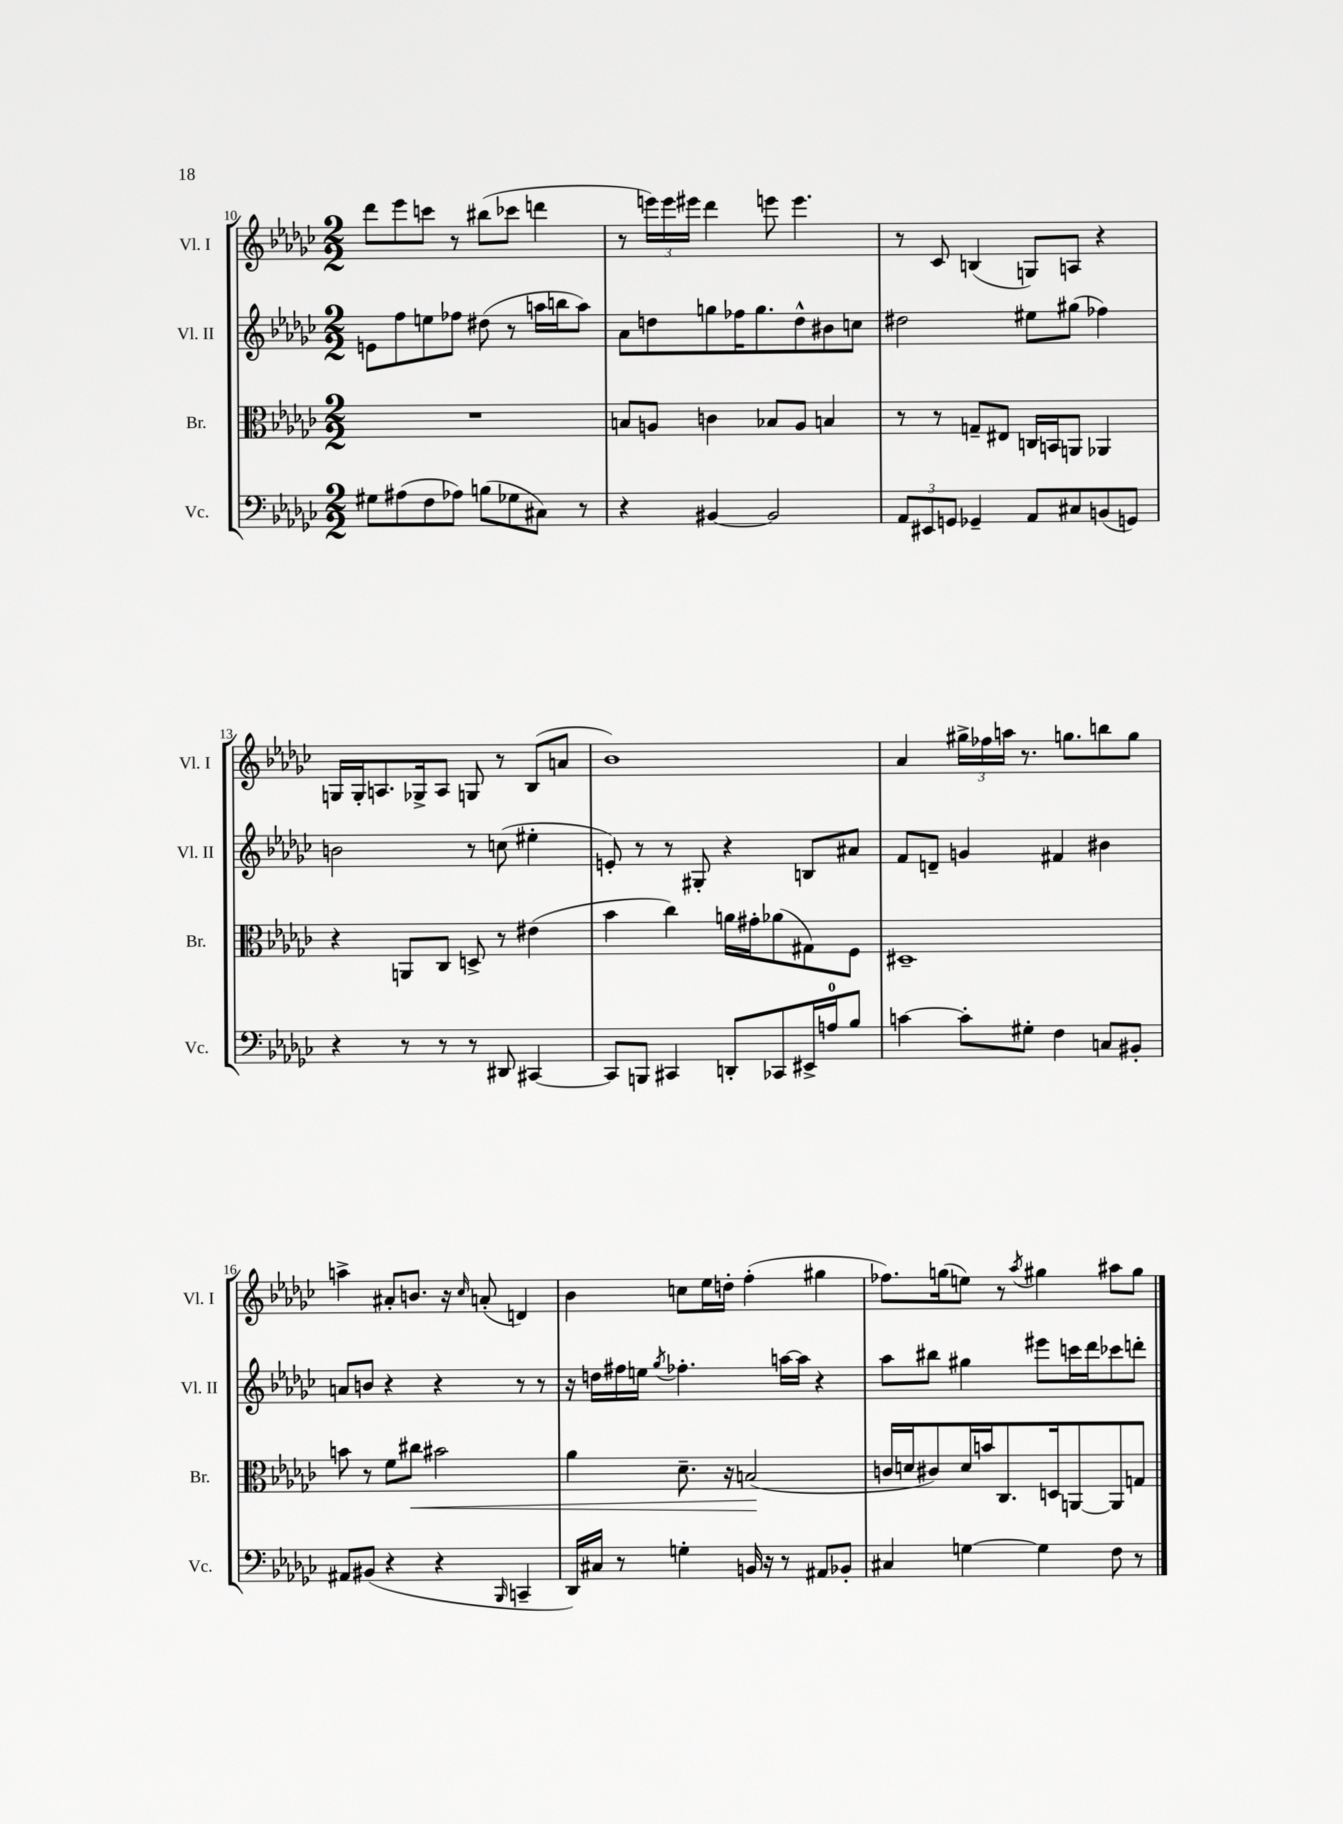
<<
\new StaffGroup <<
\new Staff = "s0" \with { instrumentName = "Vl. I" shortInstrumentName = "Vl. I" } {
    \clef treble \key ges \major \numericTimeSignature \time 2/2
    des'''8 ees'''8 c'''8 r8 bis''8( ces'''8 d'''4 |
    r8 \tuplet 3/2 { e'''16) e'''16 eis'''16 } des'''4 e'''8 e'''4. |
    r8 ces'8 b4( g8) a8 r4 |
    g16 g16-. a8. ges16-> a8 g8 r8 bes8( a'8 |
    bes'1) |
    aes'4 \tuplet 3/2 { gis''16-> fes''16 a''16 } r8. g''8. b''8 g''8 |
    a''4-> ais'8-. b'8. r16 \grace { ces''16 } a'8-.( d'4) |
    bes'4 c''8 ees''16 d''16-. f''4-.( gis''4 |
    fes''8.) g''16( e''8) r8 \acciaccatura { aes''8 } gis''4 ais''8 gis''8 \bar "|." |
}
\new Staff = "s1" \with { instrumentName = "Vl. II" shortInstrumentName = "Vl. II" } {
    \clef treble \key ges \major \numericTimeSignature \time 2/2
    e'8 f''8 e''8 fes''8 dis''8( r8 a''16 b''16 a''8) |
    aes'8 d''8 g''8 fes''16 g''8. d''8-^ bis'8 c''8 |
    dis''2 eis''8 gis''8( fes''4) |
    b'2 r8 c''8( eis''4-. |
    e'8-.) r8 r8 gis8-. r4 b8 ais'8 |
    f'8 d'8-- g'4 fis'4 bis'4 |
    a'8 b'8 r4 r4 r8 r8 |
    r16 d''16 fis''16 e''16 \acciaccatura { ges''8 } fes''4.-. a''16~ a''16 r4 |
    aes''8 bis''8 gis''4 eis'''8 c'''16 des'''16 ces'''8 d'''8-. \bar "|." |
}
\new Staff = "s2" \with { instrumentName = "Br." shortInstrumentName = "Br." } {
    \clef alto \key ges \major \numericTimeSignature \time 2/2
    R1 |
    b8 a8 c'4 bes8 a8 b4 |
    r8 r8 g8-- eis8 c16 b,16 a,8 aes,4 |
    r4 a,8 ces8 d8-> r8 eis'4( |
    bes'4 ces''4) a'16 gis'16-. aes'8( gis8) f8 |
    dis1-- |
    b'8 r8 f'8 cis''8\< bis'2 |
    aes'4 des'8.-- r16 b2\!( |
    c'16 d'16 cis'8) d'16 b'16 ces8. d16 a,8~ a,8 g8 \bar "|." |
}
\new Staff = "s3" \with { instrumentName = "Vc." shortInstrumentName = "Vc." } {
    \clef bass \key ges \major \numericTimeSignature \time 2/2
    gis8 ais8( f8 aes8) b8( ges8 cis8) r8 |
    r4 bis,4~ bis,2 |
    \tuplet 3/2 { aes,8 eis,8 g,8 } ges,4-- aes,8 cis8 b,8( g,8) |
    r4 r8 r8 r8 dis,8 cis,4~ |
    cis,8 b,,8 cis,4 d,8-. ces,8 eis,16-> a16-0 bes8 |
    c'4~ c'8-. gis8-. f4 c8 bis,8-. |
    ais,8 bis,8( r4 r4 \grace { bes,,16 } c,4-- |
    des,16) cis16 r8 g4-. b,16 r16 r8 ais,8 bes,8-. |
    cis4 g4~ g4 f8 r8 \bar "|." |
}
>>
>>
\layout { \context { \Score currentBarNumber = #10 } }
